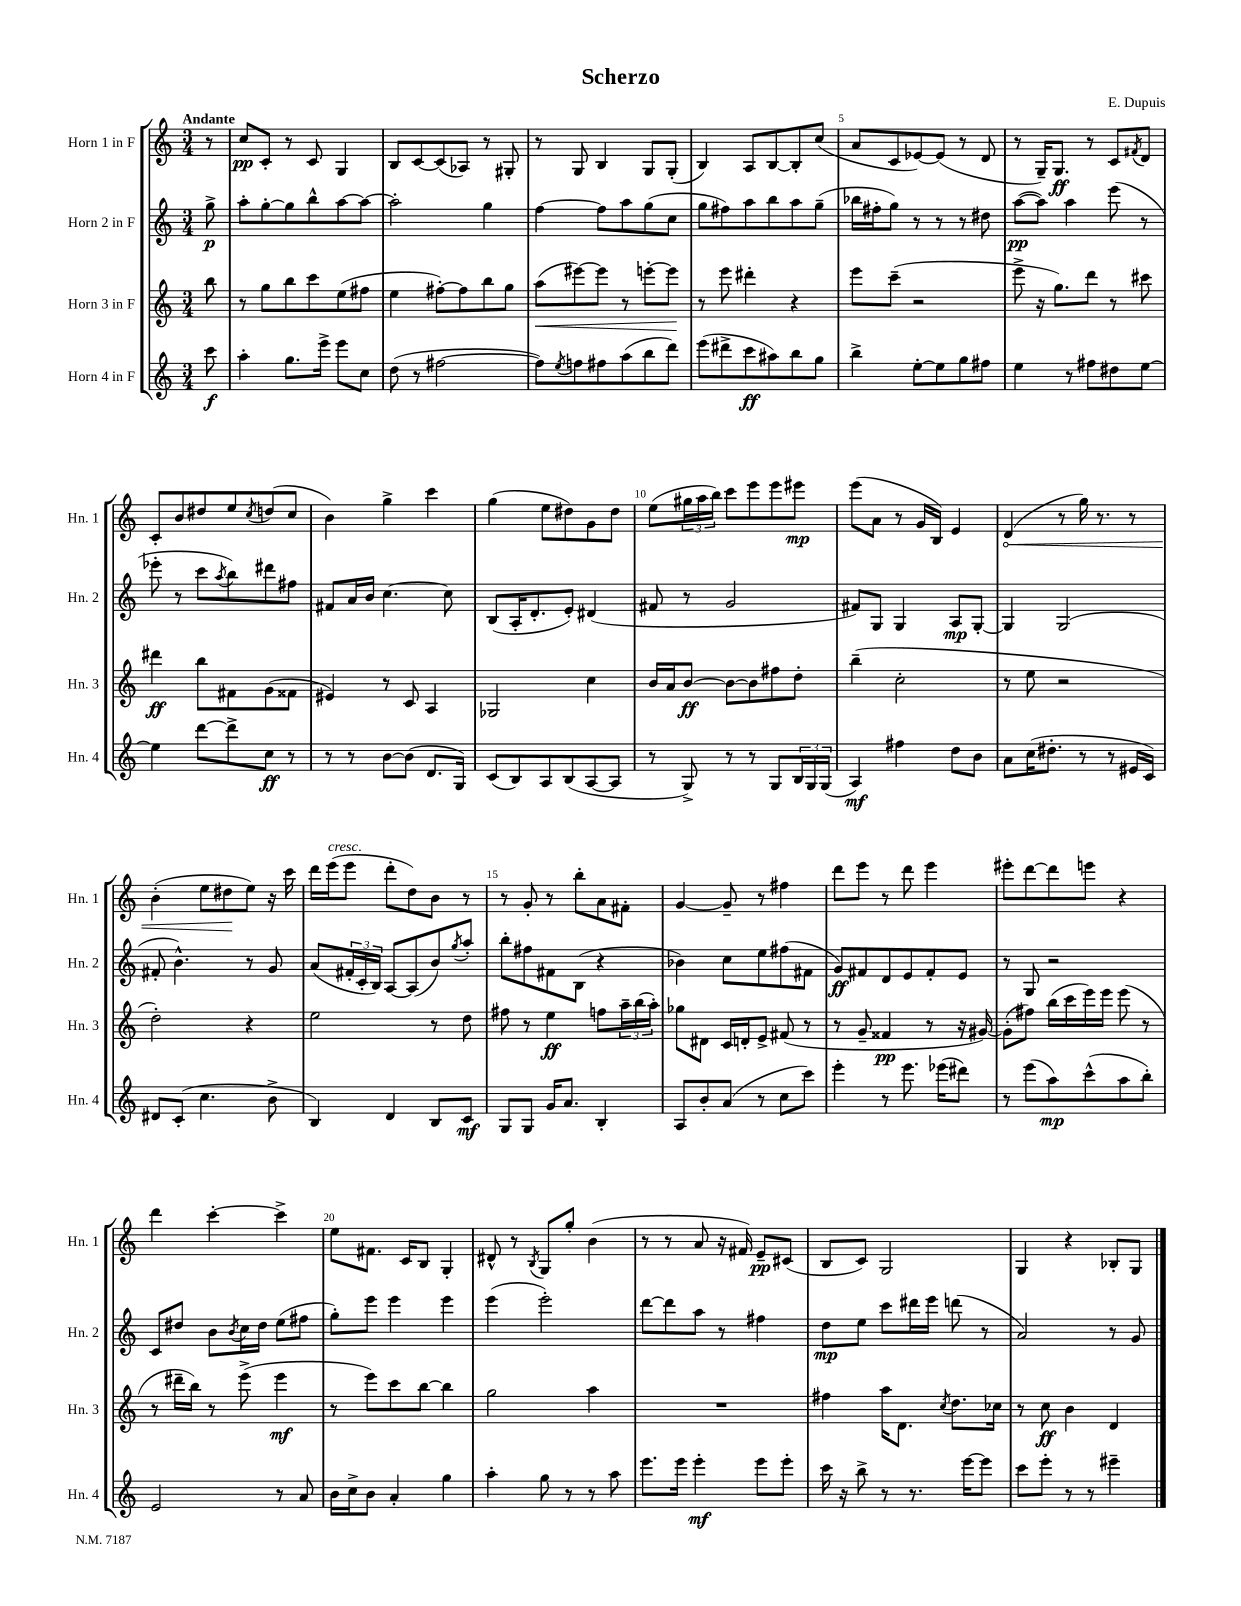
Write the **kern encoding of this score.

**kern	**dynam	**kern	**dynam	**kern	**dynam	**kern	**dynam
*part4	*part4	*part3	*part3	*part2	*part2	*part1	*part1
*staff4	*staff4	*staff3	*staff3	*staff2	*staff2	*staff1	*staff1
*I"Horn 4 in F	*	*I"Horn 3 in F	*	*I"Horn 2 in F	*	*I"Horn 1 in F	*
*I'Hn. 4	*	*I'Hn. 3	*	*I'Hn. 2	*	*I'Hn. 1	*
*clefG2	*	*clefG2	*	*clefG2	*	*clefG2	*
*k[]	*	*k[]	*	*k[]	*	*k[]	*
*M3/4	*	*M3/4	*	*M3/4	*	*M3/4	*
=	=	=	=	=	=	=	=
!	!	!	!	!	!	!LO:TX:a:B:t=Andante	!
8ccc\	f	8bb\	.	8gg^\	p	8r	.
=1	=1	=1	=1	=1	=1	=1	=1
4aa'\	.	8r	.	8aa'\L	.	8cc/L	pp
.	.	8gg\L	.	[8gg'\	.	8c'/J	.
8.gg\L	.	8bb\	.	8gg\]	.	8r	.
.	.	8ccc\	.	8bb^^\	.	8c/	.
16eee^\Jk	.	.	.	.	.	.	.
8eee\L	.	(8ee\	.	[8aa\	.	4G/	.
8cc\J	.	8ff#X\J	.	8aa\J_	.	.	.
=2	=2	=2	=2	=2	=2	=2	=2
(8dd\	.	4ee\	.	2aa'\]	.	8B/L	.
8r	.	.	.	.	.	[8c/	.
[2ff#X\	.	[8ff#X'\L)	.	.	.	(8c/]	.
.	.	8ff#\]	.	.	.	8A-X/J)	.
.	.	8bb\	.	4gg\	.	8r	.
.	.	8gg\J	.	.	.	8G#X'/	.
=3	=3	=3	=3	=3	=3	=3	=3
!	!	!	!LO:HP:b	!	!	!	!
8ff#\L])	.	(8aa\L	<	[4ff\	.	8r	.
8qee/	.	.	.	.	.	.	.
8ffn\	.	[8eee#X\)	.	.	.	8G/	.
8ff#X\	.	8eee#\J]	.	8ff\L]	.	4B/	.
(8aa\	.	8r	.	8aa\	.	.	.
8bb\	.	[8eeen'\L	.	(8gg\	.	8G/L	.
8ddd\J)	.	8eee\J]	.	8cc\J	.	(8G'/J	.
.	.	.	[	.	.	.	.
=4	=4	=4	=4	=4	=4	=4	=4
(8eee\L	.	8r	.	8gg\L	.	4B/)	.
8ddd#X^\	.	8eee\	.	8ff#X\)	.	.	.
8ccc\	ff	4ddd#X'\	.	8aa\	.	8A/L	.
8aa#X\)	.	.	.	8bb\	.	[8B/	.
8bb\	.	4r	.	8aa\	.	8B'/]	.
8gg\J	.	.	.	(8gg~\J	.	(8cc/J	.
=5	=5	=5	=5	=5	=5	=5	=5
4bb^\	.	8eee\L	.	16bb-X\LL	.	8a/L	.
.	.	.	.	16ff#X'\J	.	.	.
.	.	(8ccc~\J	.	8gg\J)	.	8c/	.
[8ee'\L	.	2r	.	8r	.	[8e-X/)	.
8ee\]	.	.	.	8r	.	(8e-/J]	.
8gg\	.	.	.	8r	.	8r	.
8ff#X\J	.	.	.	8dd#X\	.	8d/	.
=6	=6	=6	=6	=6	=6	=6	=6
4ee\	.	8eee^\	.	([8aa\L	pp	8r	.
.	.	16r	.	8aa\J])	.	16G~/KL)	.
.	.	8.gg\L)	.	.	.	8.G/J	ff
8r	.	.	.	4aa\	.	.	.
8ff#X\L	.	8ddd\J	.	.	.	8r	.
8dd#X\	.	8r	.	(8eee\	.	8c/L	.
.	.	.	.	.	.	8qf#X/	.
[8ee\J	.	8ccc#X\	.	8r	.	8d/J	.
!!LO:LB:g=z
=7	=7	=7	=7	=7	=7	=7	=7
4ee\]	.	4ddd#X\	ff	8eee-X'\	.	8c'/L	.
.	.	.	.	8r	.	8b/	.
[8ddd\L	.	8bb\L	.	8ccc\L	.	8dd#X/	.
.	.	.	.	8qaa/	.	.	.
8ddd^\]	.	8f#X\	.	8bb\)	.	8ee/	.
.	.	.	.	.	.	8qcc/	.
8cc\J	ff	(8g\	.	8ddd#X\	.	(8ddn/	.
8r	.	8f##X\J	.	8ff#X\J	.	8cc/J	.
=8	=8	=8	=8	=8	=8	=8	=8
8r	.	4e#X/)	.	8f#X/L	.	4b\)	.
8r	.	.	.	16a/L	.	.	.
.	.	.	.	16b/JJ	.	.	.
[8b\L	.	8r	.	[4.cc\	.	4gg^\	.
(8b\J]	.	8c/	.	.	.	.	.
8.d/L	.	4A/	.	.	.	4ccc\	.
.	.	.	.	8cc\]	.	.	.
16G/Jk)	.	.	.	.	.	.	.
=9	=9	=9	=9	=9	=9	=9	=9
(8c/L	.	2G-X/	.	(8B/L	.	(4gg\	.
8B/)	.	.	.	16A'/K	.	.	.
.	.	.	.	8.d'/	.	.	.
8A/	.	.	.	.	.	8ee\L	.
(8B/	.	.	.	8e'/J)	.	8dd#X\)	.
[8A/	.	4cc\	.	(4d#X/	.	8g\	.
8A/J]	.	.	.	.	.	8dd#\J	.
=10	=10	=10	=10	=10	=10	=10	=10
8r	.	16b/LL	.	8f#X/	.	(8ee\L	.
.	.	16a/J	.	.	.	.	.
8G^/)	.	[8b/J	ff	8r	.	24gg#X\L	.
.	.	.	.	.	.	24aa\	.
.	.	.	.	.	.	24bb\JJ)	.
8r	.	8b\L_	.	2g/	.	8ccc\L	.
8r	.	8b\]	.	.	.	8eee\	.
8G/L	.	8ff#X\	.	.	.	8eee\	.
24B/L	.	8dd'\J	.	.	.	8eee#X\J	mp
24G/	.	.	.	.	.	.	.
(24G/JJ	.	.	.	.	.	.	.
=11	=11	=11	=11	=11	=11	=11	=11
4A/)	mf	(4bb~\	.	8f#X/L)	.	(8eee\L	.
.	.	.	.	8G/J	.	8a\J	.
4ff#X\	.	2cc'\	.	4G/	.	8r	.
.	.	.	.	.	.	16g/LL	.
.	.	.	.	.	.	16B/JJ)	.
8dd\L	.	.	.	8A/L	mp	4e/	.
8b\J	.	.	.	[8G'/J	.	.	.
=12	=12	=12	=12	=12	=12	=12	=12
!	!	!	!	!	!	!	!LO:HP:b
8a\L	.	8r	.	4G/]	.	(4d/	<
(16cc\K	.	8ee\	.	.	.	.	.
8.dd#X'\J	.	.	.	.	.	.	.
.	.	2r	.	(2G/	.	8r	.
8r	.	.	.	.	.	16gg\)	.
.	.	.	.	.	.	8.r	.
8r	.	.	.	.	.	.	.
16e#X/LL	.	.	.	.	.	8r	.
16c/JJ)	.	.	.	.	.	.	.
!!LO:LB:g=z
=13	=13	=13	=13	=13	=13	=13	=13
8d#X/L	.	2dd'\)	.	8f#X'/	.	(4b'\	.
(8c'/J	.	.	.	4.b^^\)	.	.	.
4.cc\	.	.	.	.	.	8ee\L	.
.	.	.	.	.	.	8dd#X\	.
.	.	4r	.	8r	.	8ee\J)	[
8b^\	.	.	.	8g/	.	16r	.
.	.	.	.	.	.	16ccc\	.
=14	=14	=14	=14	=14	=14	=14	=14
4B/)	.	2ee\	.	(8a/L	.	16ddd\LL	.
!	!	!	!	!	!	!LO:TX:a:i:t=cresc.	!
.	.	.	.	.	.	(16eee\J	.
.	.	.	.	24f#X'/L	.	8eee\J	.
.	.	.	.	24c'/	.	.	.
.	.	.	.	24B/JJ)	.	.	.
4d/	.	.	.	[8A/L	.	8ddd'\L	.
.	.	.	.	(8A/]	.	8dd\)	.
8B/L	.	8r	.	8b/)	.	8b\J	.
.	.	.	.	8qgg/	.	.	.
8c/J	mf	8dd\	.	8aa'/J	.	8r	.
=15	=15	=15	=15	=15	=15	=15	=15
8G/L	.	8ff#X\	.	8bb'\L	.	8r	.
8G/J	.	8r	.	8ff#X\	.	8g'/	.
16g/KL	.	4ee\	ff	8f#X\	.	8r	.
8.a/J	.	.	.	.	.	.	.
.	.	.	.	(8B\J	.	8bb'\L	.
4B'/	.	8ffn\L	.	4r	.	8a\	.
.	.	24aa~\L	.	.	.	8f#X'\J	.
.	.	(24bb\	.	.	.	.	.
.	.	24aa'\JJ)	.	.	.	.	.
=16	=16	=16	=16	=16	=16	=16	=16
8A/L	.	8gg-X\L	.	4b-X\)	.	[4g/	.
8b'/	.	8d#X\J	.	.	.	.	.
(8a/J	.	16c/LL	.	8cc\L	.	8g~/]	.
.	.	16dn'/J	.	.	.	.	.
8r	.	8e^/J	.	8ee\	.	8r	.
8cc\L	.	(8f#X/	.	(8ff#X\	.	4ff#X\	.
8ccc\J)	.	8r	.	8f#X\J	.	.	.
=17	=17	=17	=17	=17	=17	=17	=17
4eee'\	.	8r	.	8g/L)	ff	8ddd\L	.
.	.	8g~/	.	8f#X/	.	8eee\J	.
8r	.	4f##X/	pp	8d/	.	8r	.
8.eee\	.	.	.	8e/	.	8ddd\	.
.	.	8r	.	8f#'/	.	4eee\	.
(16eee-X\KL	.	.	.	.	.	.	.
8ddd#X\J)	.	16r	.	8e/J	.	.	.
.	.	[16g#X/)	.	.	.	.	.
=18	=18	=18	=18	=18	=18	=18	=18
8r	.	(8g#'\L]	.	8r	.	8eee#X'\L	.
(8eee\L	.	8ff#X\J)	.	8G/	.	[8ddd\	.
8aa\)	mp	(16bb\LL	.	2r	.	8ddd\]	.
.	.	16ccc\	.	.	.	.	.
(8ccc^^\	.	16eee\)	.	.	.	8eeen\J	.
.	.	16eee\JJ	.	.	.	.	.
8aa\	.	(8eee\	.	.	.	4r	.
8bb'\J)	.	8r	.	.	.	.	.
!!LO:LB:g=z
=19	=19	=19	=19	=19	=19	=19	=19
2e/	.	8r	.	8c/L	.	4ddd\	.
.	.	16ddd#X~\LL	.	8dd#X/J	.	.	.
.	.	16bb\JJ)	.	.	.	.	.
.	.	8r	.	8b\L	.	[4ccc'\	.
.	.	.	.	8qb/	.	.	.
.	.	(8eee^\	.	16cc\L	.	.	.
.	.	.	.	16dd#\JJ	.	.	.
8r	.	4eee\	mf	(8ee\L	.	4ccc^\]	.
8a/	.	.	.	8ff#X\J	.	.	.
=20	=20	=20	=20	=20	=20	=20	=20
16b\LL	.	8r	.	8gg'\L)	.	8ee\L	.
16cc^\J	.	.	.	.	.	.	.
8b\J	.	8eee\L)	.	8eee\J	.	8.f#X\J	.
4a'/	.	8ccc\	.	4eee\	.	.	.
.	.	.	.	.	.	16c/KL	.
.	.	[8bb\J	.	.	.	8B/J	.
4gg\	.	4bb\]	.	4eee\	.	4G'/	.
=21	=21	=21	=21	=21	=21	=21	=21
4aa'\	.	2gg\	.	(4eee\	.	8d#X^^/	.
.	.	.	.	.	.	8r	.
.	.	.	.	.	.	8qB/	.
8gg\	.	.	.	2eee'\)	.	8G/L	.
8r	.	.	.	.	.	8gg'/J	.
8r	.	4aa\	.	.	.	(4b\	.
8aa\	.	.	.	.	.	.	.
=22	=22	=22	=22	=22	=22	=22	=22
8.eee\L	.	2.r	.	[8ddd\L	.	8r	.
.	.	.	.	8ddd\]	.	8r	.
16eee\Jk	.	.	.	.	.	.	.
4eee'\	mf	.	.	8aa\J	.	8a/	.
.	.	.	.	8r	.	16r	.
.	.	.	.	.	.	16f#X/)	.
8eee\L	.	.	.	4ff#X\	.	8e~/L	pp
8eee'\J	.	.	.	.	.	(8c#X/J	.
=23	=23	=23	=23	=23	=23	=23	=23
16ccc\	.	4ff#X\	.	8dd\L	mp	8B/L	.
16r	.	.	.	.	.	.	.
8bb^\	.	.	.	8ee\J	.	8c/J)	.
8r	.	16aa\KL	.	8ccc\L	.	2G/	.
.	.	8.d\J	.	.	.	.	.
8.r	.	.	.	16ddd#X\L	.	.	.
.	.	.	.	16eee\JJ	.	.	.
.	.	8qcc/	.	.	.	.	.
.	.	8.dd\L	.	(8dddn\	.	.	.
[16eee\KL	.	.	.	.	.	.	.
8eee\J]	.	.	.	8r	.	.	.
.	.	16cc-X\Jk	.	.	.	.	.
=24	=24	=24	=24	=24	=24	=24	=24
8ccc\L	.	8r	.	2a/)	.	4G/	.
8eee'\J	.	8cc\	ff	.	.	.	.
8r	.	4b\	.	.	.	4r	.
8r	.	.	.	.	.	.	.
4eee#X~\	.	4d/	.	8r	.	8B-X'/L	.
.	.	.	.	8g/	.	8G/J	.
==	==	==	==	==	==	==	==
*-	*-	*-	*-	*-	*-	*-	*-
